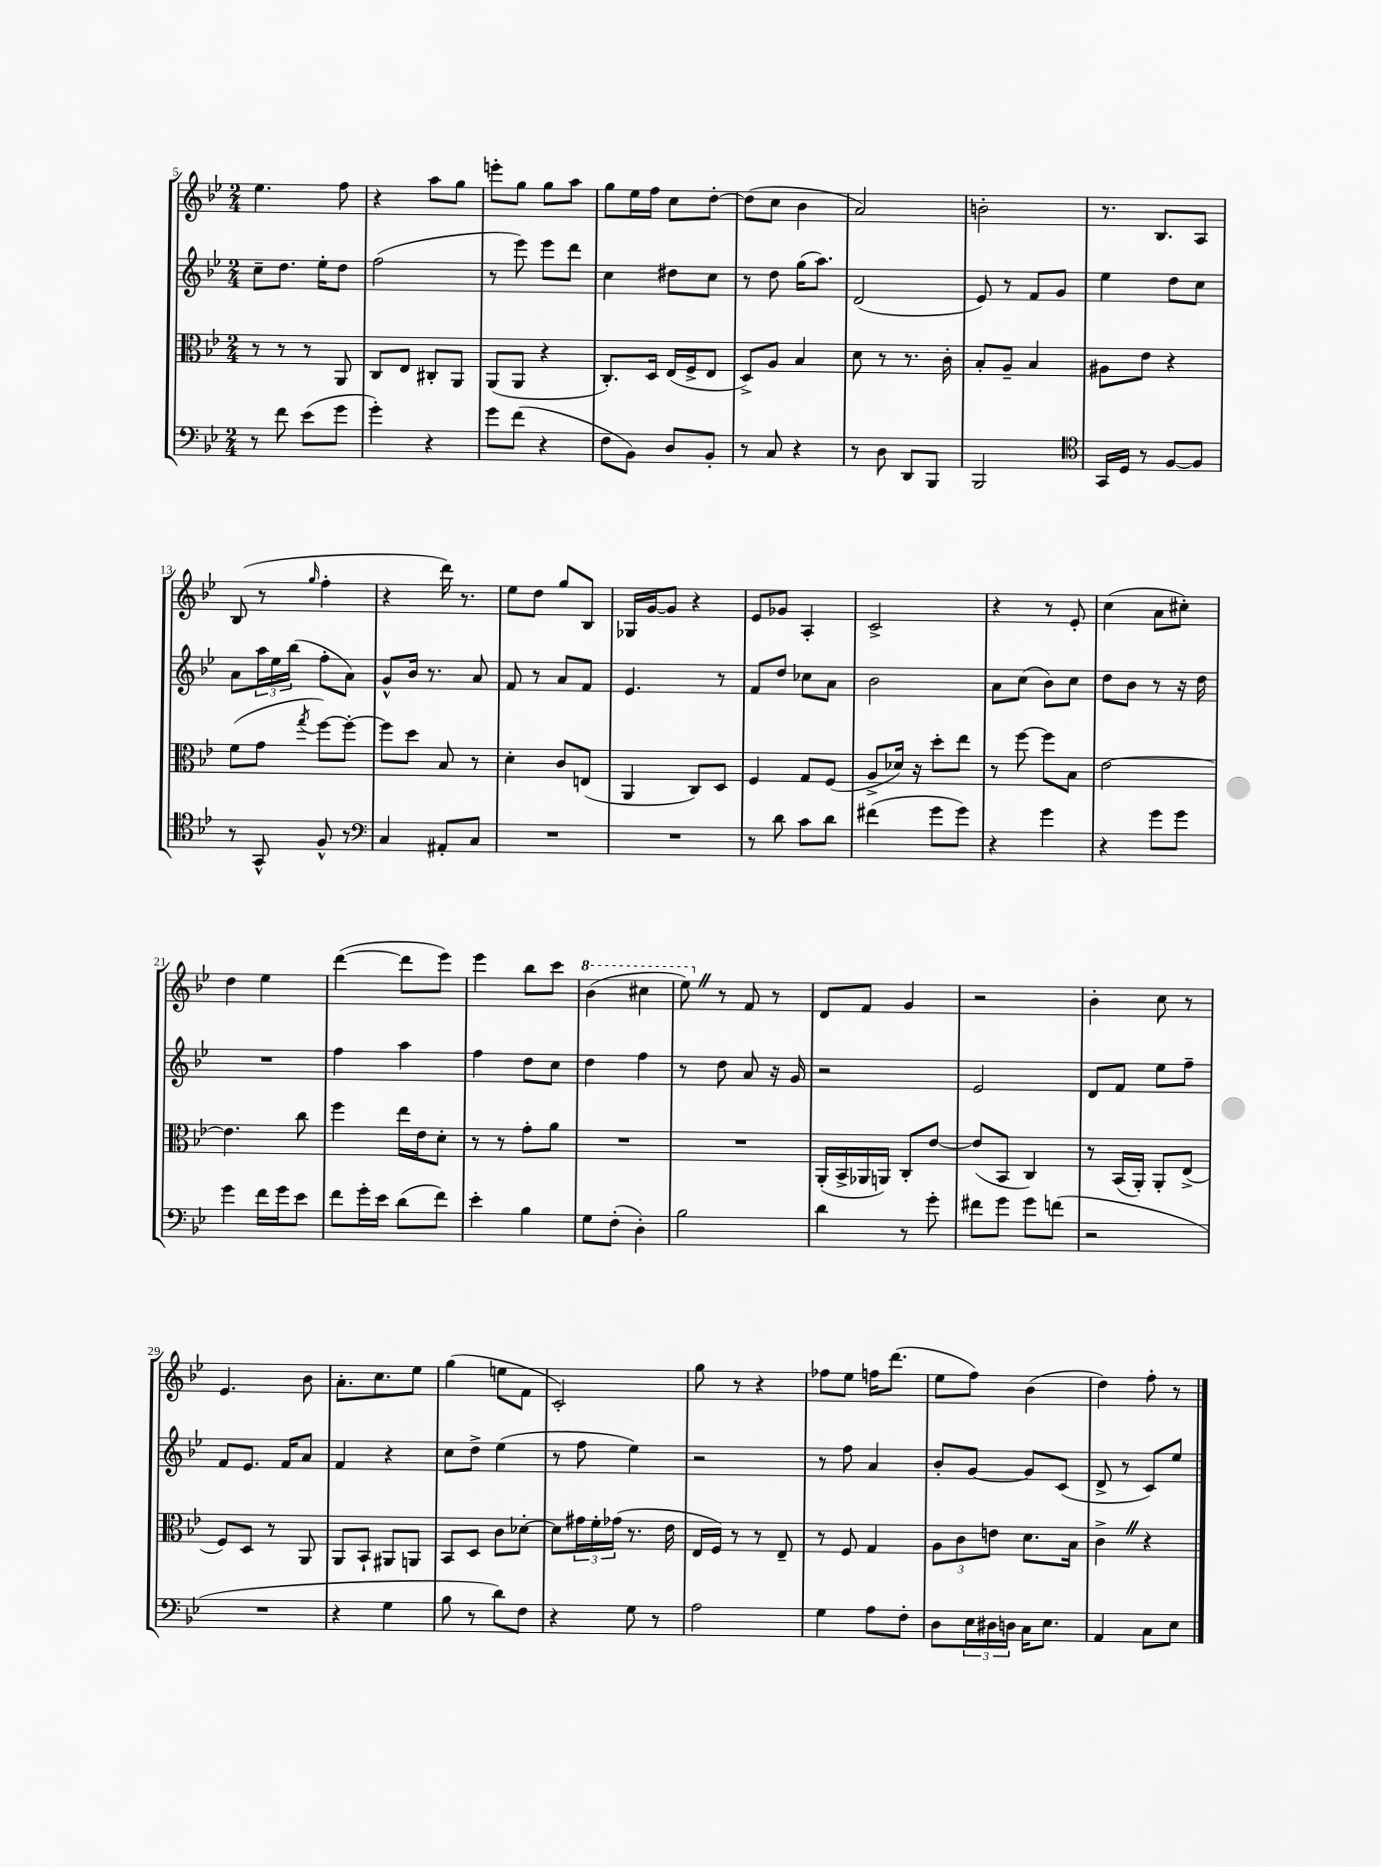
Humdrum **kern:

**kern	**kern	**kern	**kern
*staff4	*staff3	*staff2	*staff1
*clefF4	*clefC3	*clefG2	*clefG2
*k[b-e-]	*k[b-e-]	*k[b-e-]	*k[b-e-]
*M2/4	*M2/4	*M2/4	*M2/4
8r	8r	8cc~\L	4.ee-\
8f\	8r	8.dd\J	.
(8e-\L	8r	.	.
.	.	16ee-'\LK	.
8g\J	8AA/	8dd\J	8ff\
=	=	=	=
4g'\)	8C/L	(2ff\	4r
.	8E-/J	.	.
4r	8C#'/L	.	8aa\L
.	8AA/J	.	8gg\J
=	=	=	=
8g\L	(8AA/L	8r	8eee'\L
(8f\J	8AA/J	8eee-\)	8gg\J
4r	4r	8eee-\L	8gg\L
.	.	8ddd\J	8aa\J
=	=	=	=
8F\L	8.C'/L)	4cc\	8gg\L
8BB-\J)	.	.	16ee-\L
.	16D/Jk	.	16ff\JJ
8D/L	(16E-/LL	8dd#\L	8cc\L
.	16F^/J	.	.
8BB-'/J	8E-/J	8cc\J	[8dd'\J
=	=	=	=
8r	8D^/L)	8r	(8dd\]L
8C/	8A/J	8dd\	8cc\J
4r	4B-/	(16gg\LK	4b-\
.	.	8.aa\J)	.
=	=	=	=
8r	8d\	(2d/	2a/)
8D\	8r	.	.
8DD/L	8.r	.	.
8BBB-/J	.	.	.
.	16c'\	.	.
=	=	=	=
2BBB-/	8B-'/L	8e-/)	2b'\
.	8A~/J	8r	.
.	4B-/	8f/L	.
.	.	8g/J	.
=	=	=	=
*clefC4	*	*	*
16GG/LL	8A#\L	4ee-\	8.r
16D/JJ	.	.	.
8r	8e-\J	.	.
.	.	.	8.B-/L
[8F/L	4r	8dd\L	.
8F/]J	.	8cc\J	8A/J
=	=	=	=
8r	(8f\L	8a\L	(8B-/
8GG^^/	8g\J	24aa\L	8r
.	.	24ee-\	.
.	.	(24bb-\JJ	.
.	8qgg/	.	16qqgg/
8F^^/	[8ff\L)	8ff'\L	4ff'\
8r	8ff'\_J	8a\J)	.
=	=	=	=
*clefF4	*	*	*
4C/	8ff\]L	8g^^/L	4r
.	8dd\J	16b-/Jk	.
.	.	8.r	.
8AA#'/L	8B-/	.	16ddd\)
.	.	.	8.r
8C/J	8r	8a/	.
=	=	=	=
2r	4d'\	8f/	8ee-\L
.	.	8r	8dd\J
.	8c/L	8a/L	8gg/L
.	(8E/J	8f/J	8B-/J
=	=	=	=
2r	4AA/	4.e-/	16G-/LL
.	.	.	[16g/J
.	.	.	8g/]J
.	8C/L)	.	4r
.	8D/J	8r	.
=	=	=	=
8r	4F/	8f/L	8e-/L
8d\	.	8dd/J	8g-/J
8c\L	8G/L	8cc-\L	4A'/
8d\J	(8F/J	8a\J	.
=	=	=	=
(4f#\	8A^/L	2b-\	2c^/
.	16d-/Jk)	.	.
.	16r	.	.
8g\L	8dd'\L	.	.
8g\J)	8ee-\J	.	.
=	=	=	=
4r	8r	8a\L	4r
.	[8ff\	(8cc\J	.
4g\	8ff\]L	8b-\L)	8r
.	8B-\J	8cc\J	8e-'/
=	=	=	=
4r	[2e-\	8dd\L	(4cc\
.	.	8b-\J	.
8g\L	.	8r	8a\L
8g\J	.	16r	8cc#'\J)
.	.	16dd\	.
=	=	=	=
4g\	4.e-\]	2r	4dd\
16f\LL	.	.	4ee-\
16g\J	.	.	.
8e-\J	8cc\	.	.
=	=	=	=
8f\L	4ff\	4ff\	([4ddd\
16g'\L	.	.	.
16e-\JJ	.	.	.
(8d\L	16ee-\LL	4aa\	8ddd\]L
.	16e-\J	.	.
8f\J)	8d'\J	.	8eee-\J)
=	=	=	=
4e-'\	8r	4ff\	4eee-\
.	8r	.	.
4B-\	8g'\L	8dd\L	8bb-\L
.	8a\J	8cc\J	8ccc\J
=	=	=	=
8G\L	2r	4dd\	(4bb-\
(8F'\J	.	.	.
4D'\)	.	4ff\	4ccc#\
=	=	=	=
2B-\	2r	8r	8eee-\)
.	.	8dd\	8r
.	.	8a/	8f/
.	.	16r	8r
.	.	16g/	.
=	=	=	=
4d\	(16AA'/LL	2r	8d/L
.	16BB-^/	.	.
.	16AA-/	.	8f/J
.	16AA/JJ)	.	.
8r	8C'/L	.	4g/
8g'\	[8e-/J	.	.
=	=	=	=
8f#\L	(8e-/]L	2e-/	2r
8g\J	8BB-/J	.	.
8g\L	4C/)	.	.
(8f\J	.	.	.
=	=	=	=
2r	8r	8d/L	4b-'\
.	(16BB-/LL	8f/J	.
.	16AA'/JJ)	.	.
.	8AA'/L	8ee-\L	8cc\
.	(8E-^/J	8ff~\J	8r
=	=	=	=
2r	8F/L)	8f/L	4.e-/
.	8D/J	8.e-/J	.
.	8r	.	.
.	.	16f/LK	.
.	8AA/	8a/J	8b-\
=	=	=	=
4r	8AA/L	4f/	8.a'\L
.	8BB-`/J	.	.
.	.	.	8.cc\
4G\	8AA#/L	4r	.
.	8AA/J	.	8ee-\J
=	=	=	=
8B-\	8BB-/L	8cc\L	(4gg\
8r	8D/J	8dd^\J	.
8d\L)	8c\L	(4ee-\	8ee\L
8F\J	[8d-'\J	.	8f\J
=	=	=	=
4r	8d-\]L	8r	2c'/)
.	24g#\L	8ff\	.
.	24f'\	.	.
.	(24g-\JJ	.	.
8G\	8.r	4ee-\)	.
8r	.	.	.
.	16e-\	.	.
=	=	=	=
2A\	16E-/LL	2r	8gg\
.	16F/JJ)	.	.
.	8r	.	8r
.	8r	.	4r
.	8E-~/	.	.
=	=	=	=
4G\	8r	8r	8ff-\L
.	8F/	8ff\	8ee-\J
8A\L	4G/	4a/	16ff\LK
.	.	.	(8.ddd\J
8F'\J	.	.	.
=	=	=	=
8D\L	12A\L	8b-'/L	8ee-\L
.	12c\	.	.
24E-\L	.	[8g/J	8ff\J)
24D#\	12e\J	.	.
24D\JJ	.	.	.
16C\LK	8.d\L	8g/]L	(4b-\
8.E-\J	.	.	.
.	.	(8c/J	.
.	16B-\Jk	.	.
=	=	=	=
4AA/	4c^\	8d^/	4dd\)
.	.	8r	.
8C\L	4r	8c/L)	8ff'\
8E-\J	.	8ee-/J	8r
==	==	==	==
*-	*-	*-	*-
